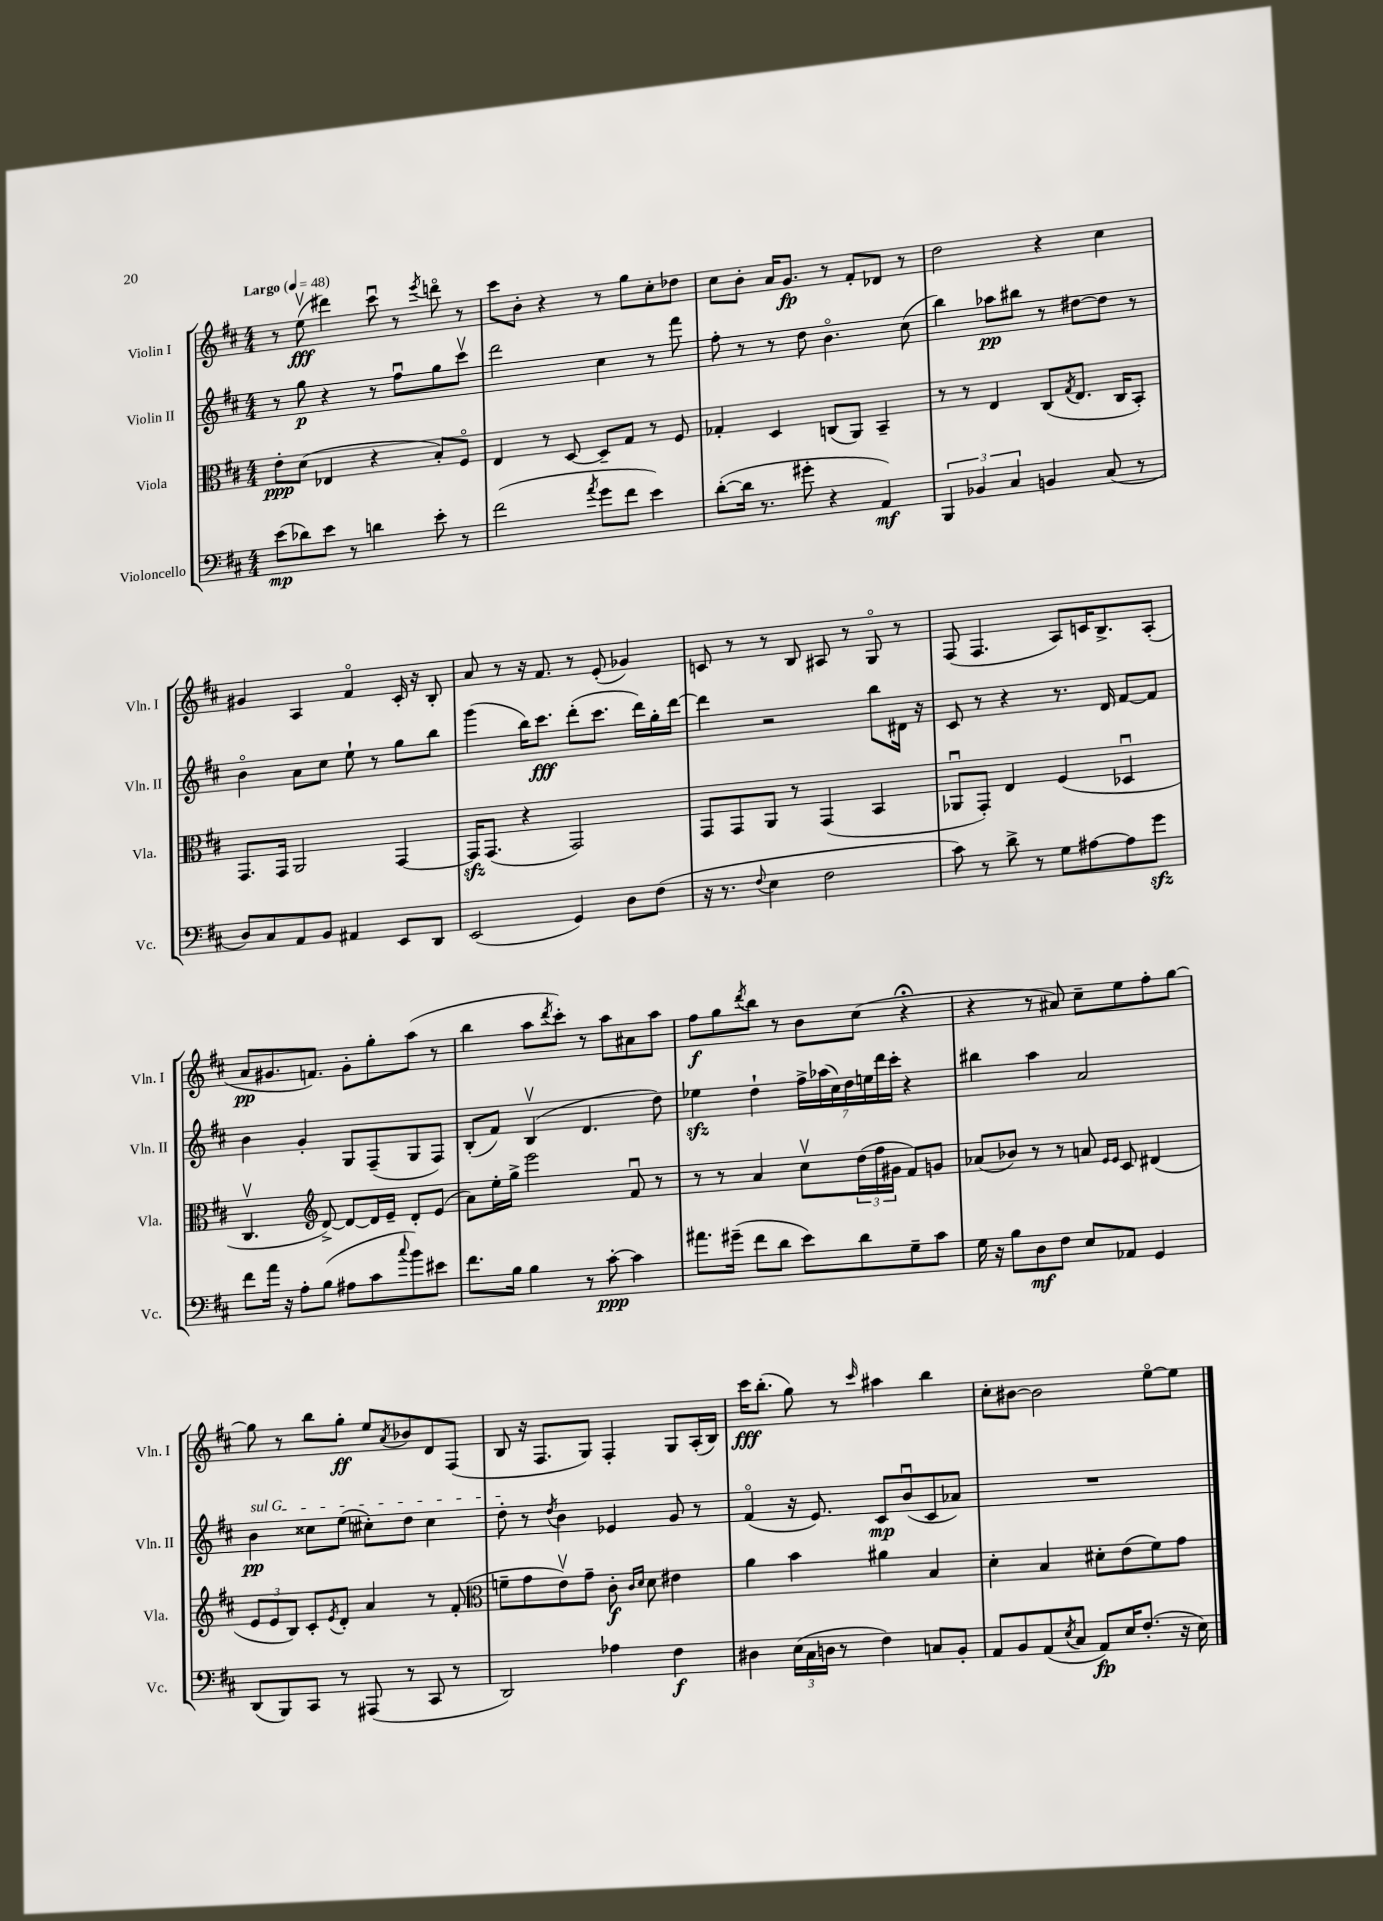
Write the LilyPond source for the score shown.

<<
\new StaffGroup <<
\new Staff = "s0" \with { instrumentName = "Violin I" shortInstrumentName = "Vln. I" } {
    \clef treble \key d \major \numericTimeSignature \time 4/4 \tempo "Largo" 4 = 48
    r8 e''8\upbow\fff( dis'''4) cis'''8\downbow r8 \acciaccatura { e'''8 } d'''8\flageolet r8 |
    cis'''8 b'8-. r4 r8 g''8 cis''8-. des''8 |
    cis''8 b'8-. a'16 g'8.\fp r8 fis'8-. des'8 r8 |
    d''2 r4 cis''4 |
    gis'4 a4 fis'4\flageolet cis'16-. r16 b8-. |
    a'8 r8 r16 fis'8. r8 e'8-.( ges'4) |
    c'8 r8 r8 b8 ais8 r8 g8\flageolet r8 |
    fis8( fis4. a8) c'16 b8.-> a8-.( |
    a'8\pp gis'8. f'8.) gis'8-. g''8-. a''8( r8 |
    b''4 a''8 \acciaccatura { d'''8 } cis'''8-.) r8 a''8 ais'8 a''8 |
    fis''8\f g''8 \acciaccatura { d'''8 } b''8 r8 b'8 cis''8( r4\fermata |
    r4 r8 ais'8) cis''8-- e''8 fis''8-. g''8~ |
    g''8 r8 b''8 g''8-.\ff e''8 \acciaccatura { a'8 } bes'8 d'8 fis8( |
    b8 r16 fis8. g8) fis4-. g8 a16-.( b16) |
    cis'''16\fff b''8.-.( g''8) r8 \grace { cis'''16 } ais''4 b''4 |
    cis''8-. bis'8~ bis'2 e''8~\flageolet e''8 \bar "|." |
}
\new Staff = "s1" \with { instrumentName = "Violin II" shortInstrumentName = "Vln. II" } {
    \clef treble \key d \major \numericTimeSignature \time 4/4
    r8 g''8\p r4 r8 fis''8\downbow g''8 cis'''8\upbow |
    d'''2 cis''4 r8 fis'''8 |
    fis''8-. r8 r8 d''8 b'4.\flageolet cis''8( |
    b''4) aes''8\pp bis''8 r8 dis''8~ dis''8 r8 |
    b'4\flageolet a'8 cis''8 e''8-! r8 g''8 b''8 |
    g'''4( b''16) cis'''8.\fff d'''8-.( cis'''8. d'''16) g''16-. d'''16~ |
    d'''4 r2 b''8 dis'16 r16 |
    cis'8 r8 r4 r8. d'16 fis'8~ fis'8 |
    b'4 g'4-. g8 fis8--( g8 fis8) |
    b8-.( fis'8) b4\upbow( d'4. d''8) |
    ees''4\sfz d''4-! \tuplet 7/4 { fis''16-> aes''16( cis''16) d''16 e''16 d'''16 cis'''16-. } r4 |
    bis''4 a''4 a'2 |
    \once \override TextSpanner.bound-details.left.text = \markup { \italic "sul G" } b'4\pp\startTextSpan cisis''8 e''8( cis''8-.) d''8 cis''4 |
    d''8-.\stopTextSpan r8 \acciaccatura { d''8 } b'4 ees'4 g'8 r8 |
    fis'4\flageolet( r16 e'8.) cis'8\mp b'8\downbow( cis'8 aes'8) |
    R1 \bar "|." |
}
\new Staff = "s2" \with { instrumentName = "Viola" shortInstrumentName = "Vla." } {
    \clef alto \key d \major \numericTimeSignature \time 4/4
    e'8-.\ppp d'8( ees4 r4 b8-.) fis8\flageolet |
    e4 r8 d8~ d8-- g8 r8 fis8 |
    ges4-. d4 c8( a,8) b,4-- |
    r8 r8 e4 cis8( \acciaccatura { g8 } e8. cis16 b,8-.) |
    g,8. g,16 a,2 g,4~ |
    g,16\sfz g,8.( r4 g,2) |
    g,8 g,8 a,8 r8 g,4( b,4 |
    aes,8\downbow g,8-.) e4 fis4( des4\downbow |
    cis4.\upbow \clef treble d'8~->) d'8~ d'16 e'16-- d'8-. e'8( |
    a'8) e''16-. g''16-> e'''2 fis'8\downbow r8 |
    r8 r8 a'4 cis''8\upbow \tuplet 3/2 { d''16( fis''16 gis'16 } fis'8) g'8 |
    aes'8( bes'8) r8 r8 a'8 \grace { e'16 e'16 } cis'8 dis'4( |
    \tuplet 3/2 { e'8 e'8 b8) } cis'8-. \acciaccatura { e'8 } d'8-. a'4 r8 fis'8-.( |
    \clef alto f'8-- g'8 e'8\upbow) g'8-- cis'8-.\f \grace { cis'16 d'16 } d'8 eis'4 |
    a'4 b'4 ais'4 b4 |
    d'4-. b4 dis'8-. e'8( fis'8) g'8 \bar "|." |
}
\new Staff = "s3" \with { instrumentName = "Violoncello" shortInstrumentName = "Vc." } {
    \clef bass \key d \major \numericTimeSignature \time 4/4
    e'8\mp( des'8) e'8 r8 d'4 e'8-. r8 |
    fis'2( \acciaccatura { a'8 } g'8 fis'8 e'4) |
    d'8~-.( d'16 r8. gis'8-. r4 a,4\mf) |
    \tuplet 3/2 { b,,4 bes,4 cis4 } b,4 cis8( r8 |
    d8) cis8 a,8 b,8 ais,4 e,8 d,8 |
    e,2( g,4) d8 fis8( |
    r16 r8. \appoggiatura { fis8 } e4 fis2 |
    cis'8) r8 d'8-> r8 g8 ais8~ ais8 g'8\sfz |
    fis'8 a'16 r16 a8-. b8( ais8 cis'8 \appoggiatura { cis''8 } b'8) eis'8 |
    fis'8. b16 b4 r8 cis'8~-.\ppp cis'4 |
    ais'8. gis'16--( fis'8 d'8 e'8) d'8 g8-- cis'8 |
    g16 r16 b8 d8\mf fis8 e8 aes,8 g,4 |
    d,8( b,,8) cis,8 r8 ais,,8( r8 cis,8 r8 |
    d,2) aes4 fis4\f |
    dis4 \tuplet 3/2 { e16( cis16 d16 } r8 fis4) c8 b,8-. |
    a,8 b,8 a,8( \acciaccatura { e8 } cis8 a,8\fp) e16 fis8.-.( r16 e16) \bar "|." |
}
>>
>>
\layout { \context { \Score \remove "Bar_number_engraver" } }
